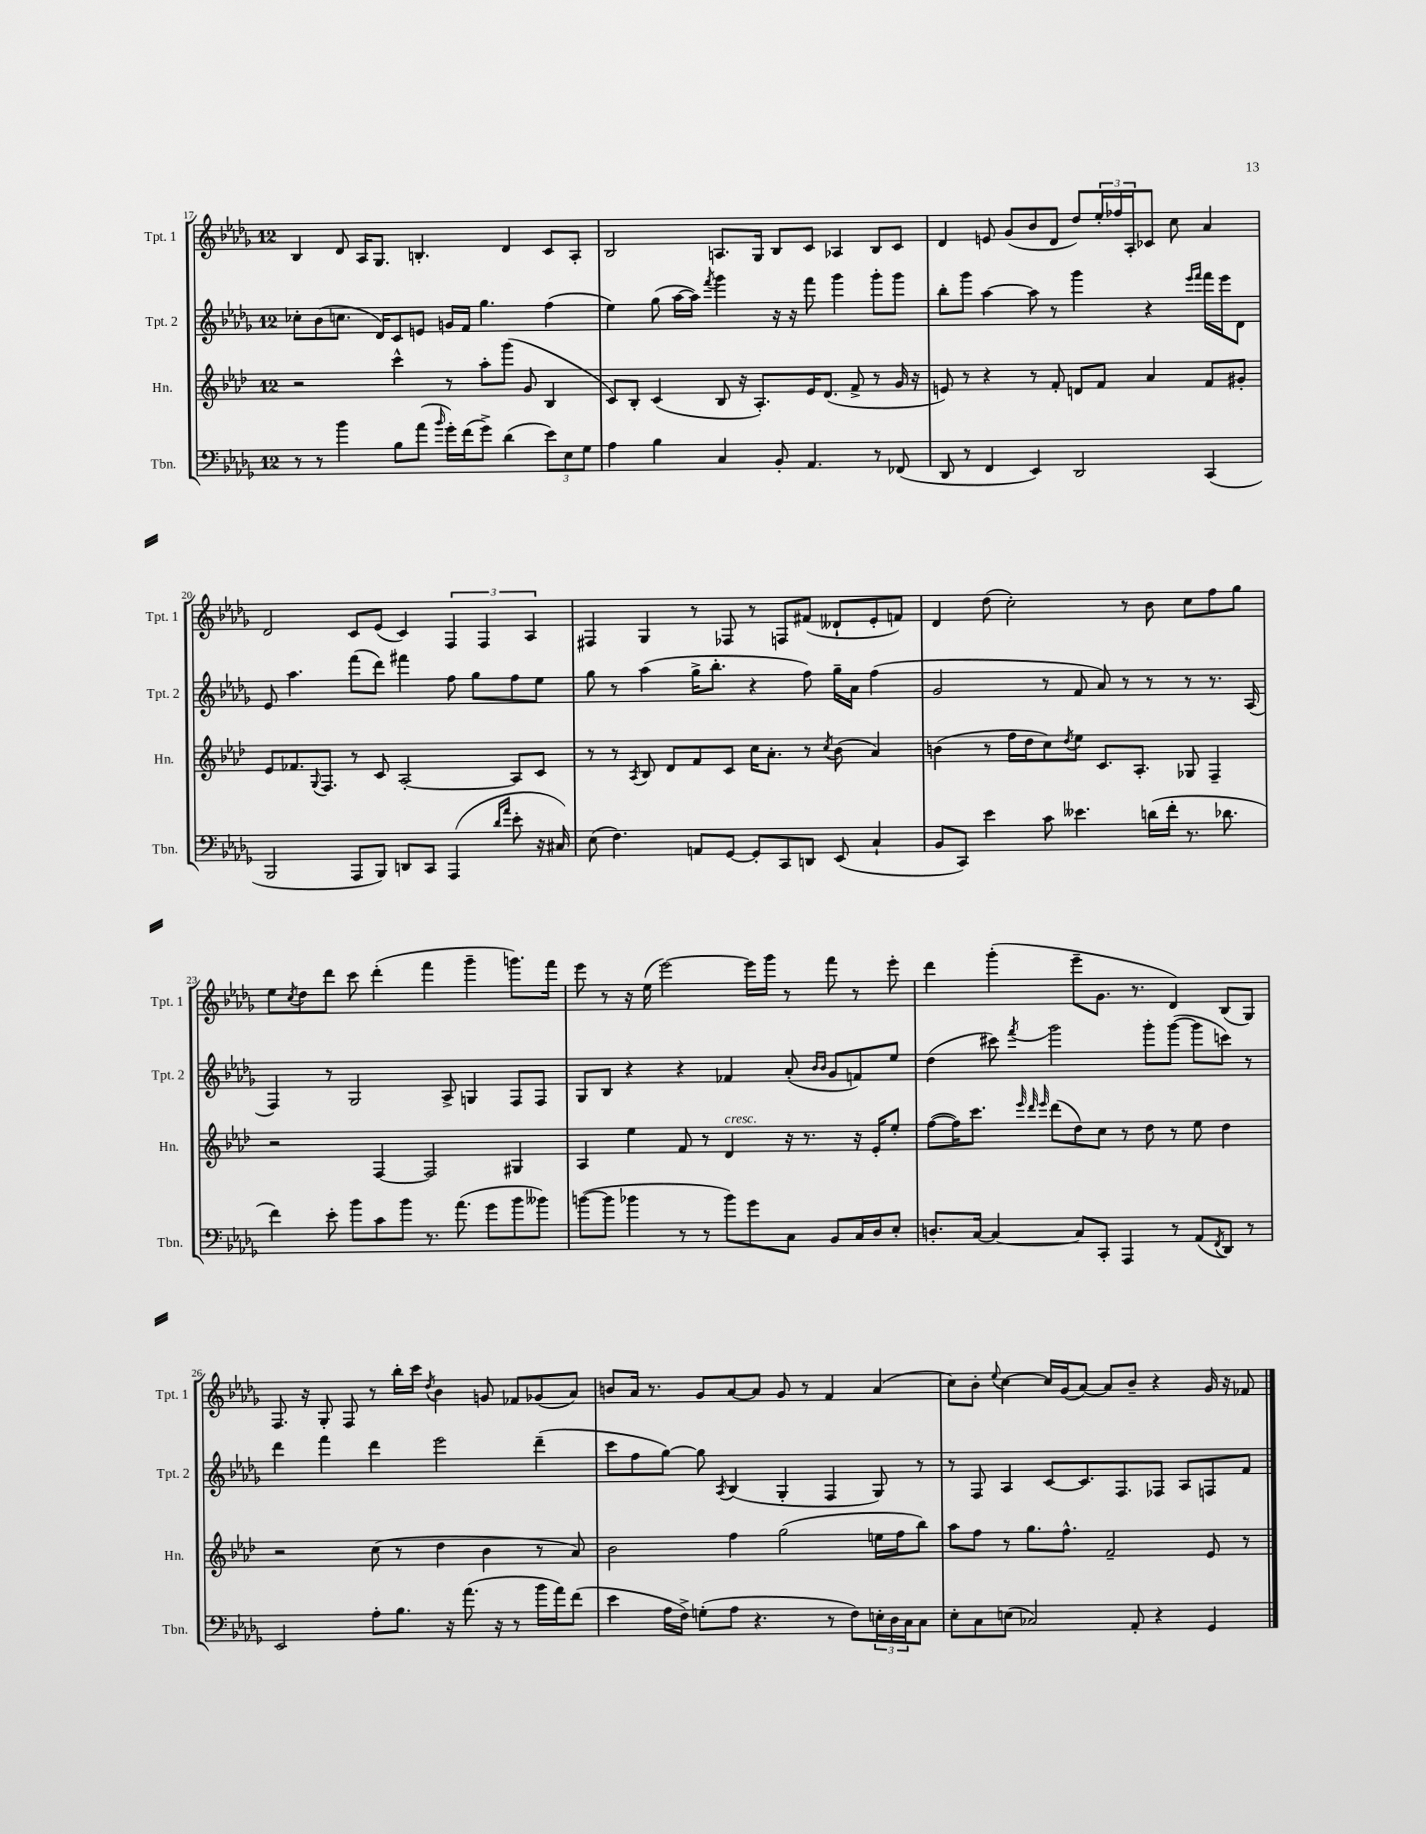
<<
\new StaffGroup <<
\new Staff = "s0" \with { instrumentName = "Tpt. 1" shortInstrumentName = "Tpt. 1" } {
    \clef treble \key des \major \once \override Staff.TimeSignature.style = #'single-digit \time 12/8
    bes4 des'8 aes16 ges8. b4.-. des'4 c'8 aes8-. |
    bes2 a8. ges16 bes8 c'8 aes4 bes8 c'8 |
    des'4 e'8 ges'8( bes'8 des'8 des''8) \tuplet 3/2 { ees''16-. fes''16 aes16-. } ces'8 c''8 aes'4 |
    des'2 c'8 ees'8( c'4) \tuplet 3/2 { f4 f4 aes4 } |
    fis4 ges4 r8 fes8 r8 f8 fis'8( deses'8-! ees'8-. f'8) |
    des'4 des''8( c''2-.) r8 bes'8 c''8 f''8 ges''8 |
    ees''8 \acciaccatura { c''8 } des''8 des'''8 c'''8 des'''4-.( f'''4 ges'''4-- g'''8.) f'''16 |
    ees'''8 r8 r16 ees''16( ees'''2~) ees'''16 ges'''16 r8 f'''8 r8 ees'''8-. |
    des'''4 ges'''4-.( ees'''8-- ges'8. r8. des'4) bes8( ges8) |
    f8. r16 ges8-. f8 r8 bes''16-. c'''16 \acciaccatura { des''8 } bes'4 g'8 fes'8 ges'8( aes'8) |
    b'8 aes'16 r8. ges'8 aes'8~ aes'8 ges'8 r8 f'4 aes'4( |
    c''8) bes'8-. \appoggiatura { ees''8 } c''4~ c''16 ges'16( aes'8~) aes'8 bes'8-- r4 ges'16 r16 fes'8 \bar "|." |
}
\new Staff = "s1" \with { instrumentName = "Tpt. 2" shortInstrumentName = "Tpt. 2" } {
    \clef treble \key des \major \once \override Staff.TimeSignature.style = #'single-digit \time 12/8
    ces''8-. bes'8( c''8. des'16) c'8 e'8 g'16 f'16 ges''4. f''4( |
    ees''4) ges''8( aes''16~ aes''16) \acciaccatura { f'''8 } ges'''4 r16 r16 f'''8 ges'''4 ges'''8-. ges'''8 |
    bes''8-. ges'''8 aes''4~ aes''8 r8 ges'''4 r4 \grace { ees'''16 f'''16 } f'''16 ees'''16 des'8 |
    ees'8 aes''4. f'''8( des'''8) fis'''4 f''8 ges''8 f''8 ees''8 |
    ges''8 r8 aes''4( ges''16-> bes''8.-. r4 f''8) ges''16-- aes'16 f''4( |
    ges'2 r8 f'8 aes'8) r8 r8 r8 r8. aes16( |
    f4) r8 ges2 aes8-> g4 f8 f8 |
    ges8 bes8 r4 r4 fes'4 aes'8-.( \grace { bes'16 bes'16 } ges'8 f'8) ees''8 |
    des''4( cis'''8) \acciaccatura { f'''8 } ges'''2 ges'''8-. ges'''8~( ges'''8 c'''8) r8 |
    des'''4 f'''4 des'''4 ees'''2 des'''4--( |
    c'''8 f''8 ges''8~) ges''8 \acciaccatura { aes8 } bes4( ges4-. f4 ges8) r8 |
    r8 f8 aes4 c'8~ c'8. f8. fes8 aes8 f8 f'8 \bar "|." |
}
\new Staff = "s2" \with { instrumentName = "Hn." shortInstrumentName = "Hn." } {
    \clef treble \key aes \major \once \override Staff.TimeSignature.style = #'single-digit \time 12/8
    r2 c'''4-^ r8 aes''8-. g'''8( g'8 bes4 |
    c'8) bes8-. c'4( bes8 r16 aes8.-.) ees'16 des'8.( f'8-> r8 g'16 r16 |
    e'8) r8 r4 r8 f'8-. d'8 f'8 aes'4 f'8 gis'8-. |
    ees'8 fes'8. \appoggiatura { g8 } f8. r8 c'8 aes2~-. aes8 c'8 |
    r8 r8 \acciaccatura { aes8 } bes8 des'8 f'8 c'8 c''16 aes'8.-. r8 \acciaccatura { c''8 } bes'8( aes'4) |
    b'4( r8 f''16 des''16 c''8) \acciaccatura { des''8 } ees''8 c'8. aes8.-. ges8 f4-- |
    r2 f4~ f2 gis4 |
    aes4 ees''4 f'8 r8 des'4^\markup { \italic "cresc." } r16 r8. r16 ees'16-. ees''8-. |
    f''8~( f''16) c'''8. \grace { ees'''32 des'''32 ees'''32 } des'''8( des''8) c''8 r8 des''8 r8 ees''8 des''4 |
    r2 c''8( r8 des''4 bes'4 r8 aes'8) |
    bes'2 f''4 g''2( e''16 f''16 bes''8) |
    aes''8 f''8 r8 g''8. f''8.-^ f'2-- ees'8 r8 \bar "|." |
}
\new Staff = "s3" \with { instrumentName = "Tbn." shortInstrumentName = "Tbn." } {
    \clef bass \key des \major \once \override Staff.TimeSignature.style = #'single-digit \time 12/8
    r8 r8 bes'4 bes8 aes'8( \grace { bes'16 } ges'16-.) f'16( ges'8->) des'4( \tuplet 3/2 { ees'8) ees8 ges8 } |
    aes4 bes4 c4 bes,8-. aes,4. r8 fes,8( |
    des,8 r8 f,4 ees,4) des,2 c,4( |
    bes,,2 aes,,8 bes,,8) d,8 c,8 aes,,4( \grace { des'16 aes'16 } ees'8-. r16 cis16) |
    ees8( f4.) a,8 ges,8~ ges,8-. c,8 d,8 ees,8( c4-! |
    bes,8 c,8) ees'4 c'8 eeses'4. d'16( f'16-. r8. des'8. |
    f'4) ees'8-. bes'8 c'8 bes'8 r8. aes'8.( ges'8 bes'8 beses'8) |
    b'8~( b'8 bes'4 r8 r8 bes'8) ges'8 c8 bes,8 c16 des16 ees8-. |
    d8.-. c16~ c4~ c8 c,8-. aes,,4 r8 aes,8( \acciaccatura { f,8 } des,8) r8 |
    ees,2 aes8-. bes8. r16 aes'8.( r16 r8 bes'16 aes'16) f'8( |
    ees'4 aes16 f16->) g8-.( aes8 r4. r8 f8) \tuplet 3/2 { e16-. des16 c16 } c8 |
    ees8-. c8 e8( ces2) aes,8-. r4 ges,4 \bar "|." |
}
>>
>>
\layout { \context { \Score currentBarNumber = #17 } }
